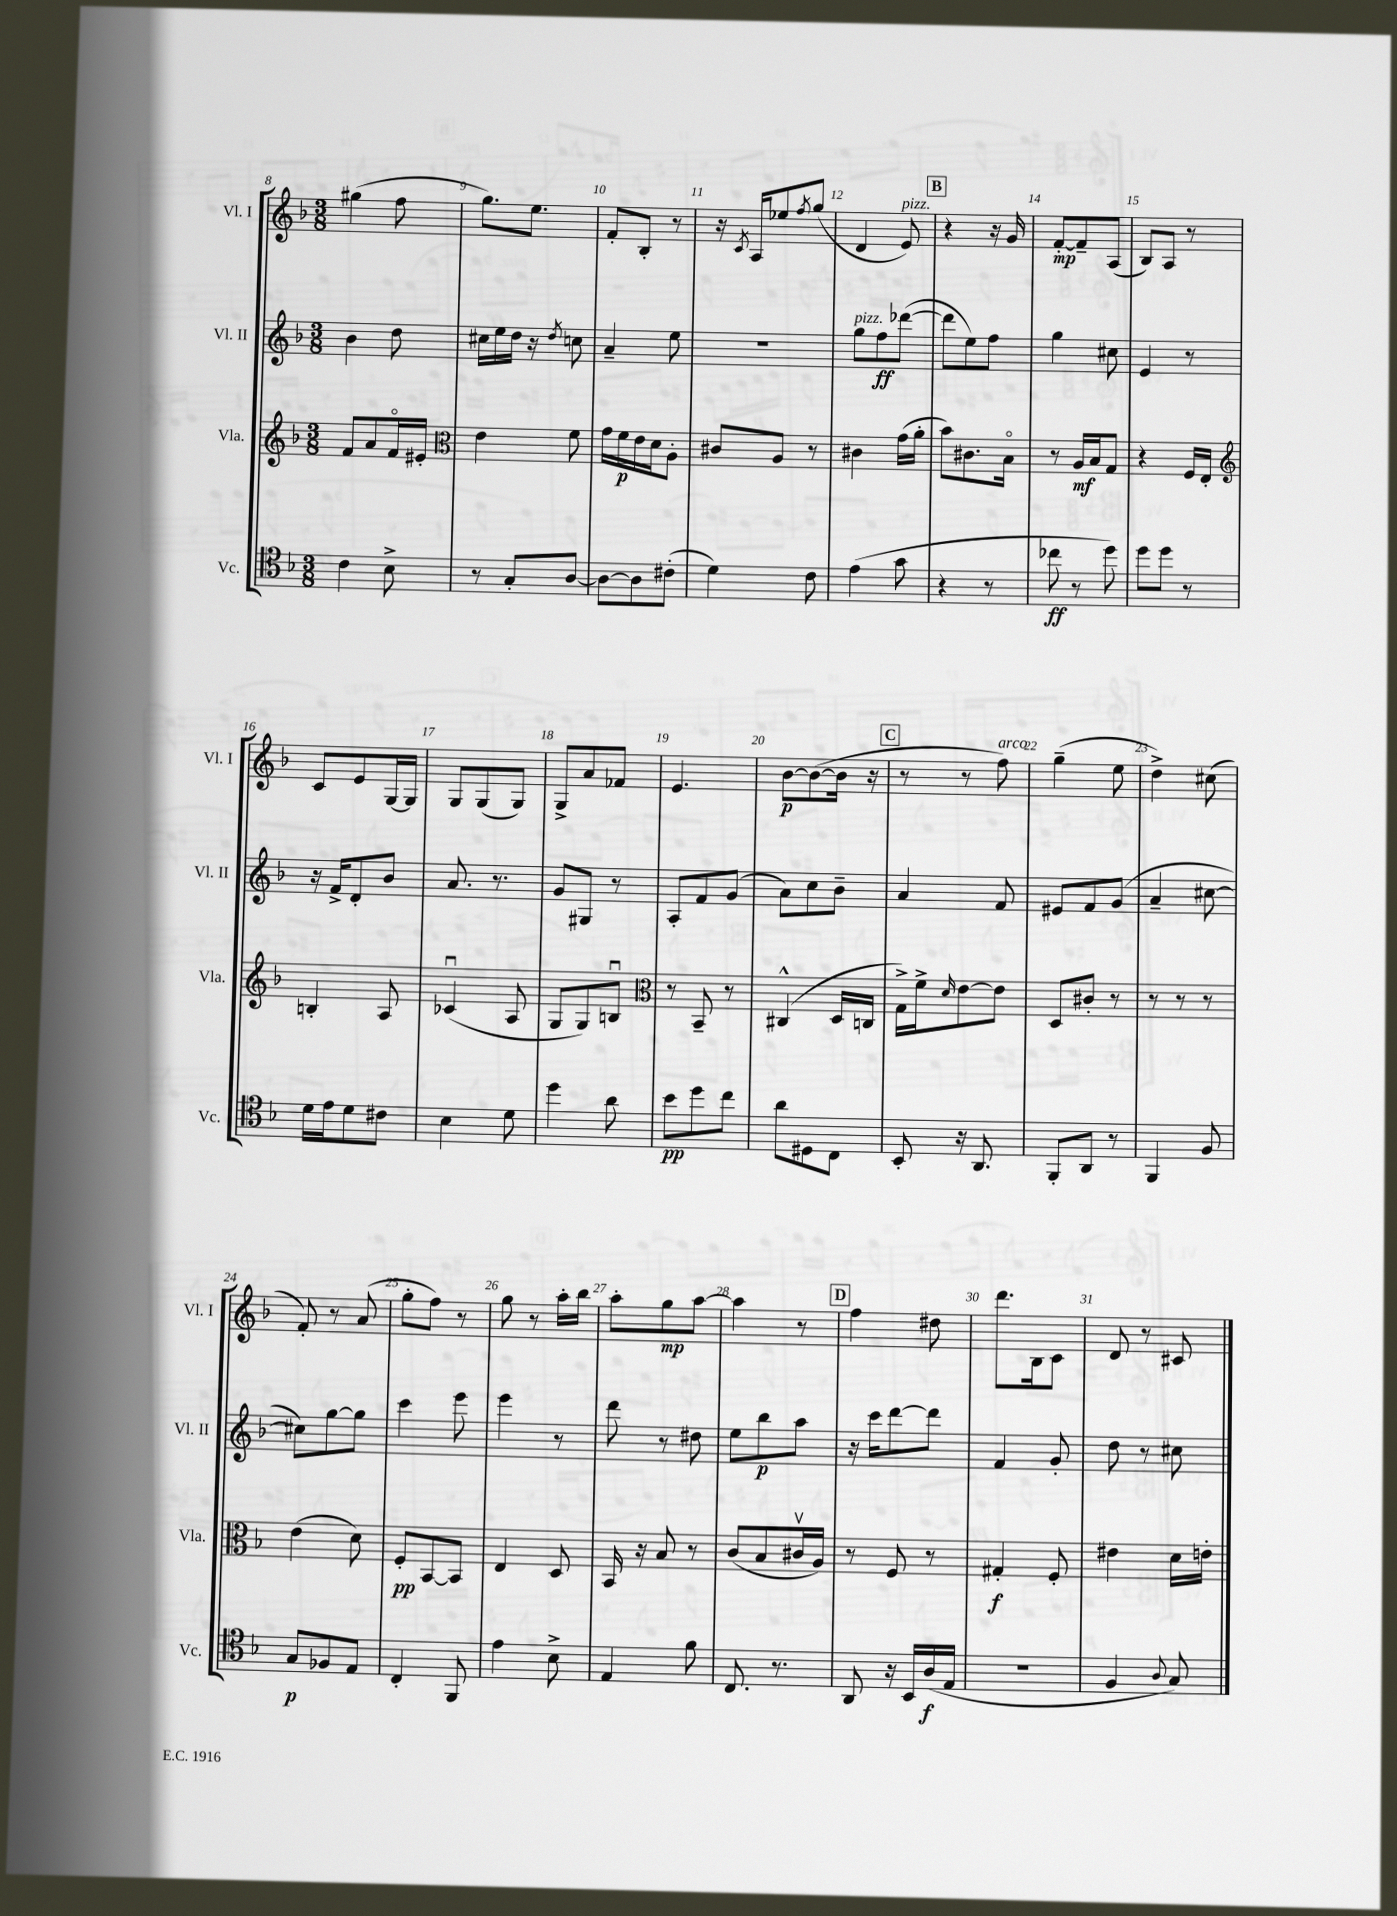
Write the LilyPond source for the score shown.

<<
\new StaffGroup <<
\new Staff = "s0" \with { instrumentName = "Vl. I" shortInstrumentName = "Vl. I" } {
    \clef treble \key f \major \numericTimeSignature \time 3/8
    gis''4( f''8 |
    g''8.) e''8. |
    f'8-. bes8-. r8 |
    r16 \acciaccatura { c'8 } a16 ees''8 \acciaccatura { f''8 } g''8( |
    d'4 e'8^\markup { \italic "pizz." }) |
    \mark \markup { \box "B" } r4 r16 g'16 |
    f'8~-.\mp f'8-- a8( |
    bes8) a8 r8 |
    c'8 e'8 g16~ g16 |
    g8 g8( g8) |
    g8-> a'8 fes'8 |
    e'4. |
    bes'8~\p bes'8~( bes'16 r16 |
    \mark \markup { \box "C" } r8 r8 f''8^\markup { \italic "arco" }) |
    g''4--( e''8 |
    d''4->) cis''8( |
    f'8-.) r8 a'8( |
    g''8-. f''8) r8 |
    g''8 r8 a''16-. bes''16 |
    a''8-. g''8\mp a''8~ |
    a''4 r8 |
    \mark \markup { \box "D" } f''4 dis''8 |
    d'''8. bes16 c'8 |
    d'8 r8 cis'8 \bar "|." |
}
\new Staff = "s1" \with { instrumentName = "Vl. II" shortInstrumentName = "Vl. II" } {
    \clef treble \key f \major \numericTimeSignature \time 3/8
    bes'4 d''8 |
    cis''16 e''16 d''16 r16 \acciaccatura { d''8 } c''8 |
    a'4-- e''8 |
    R4. |
    g''8^\markup { \italic "pizz." } f''8\ff des'''8~( |
    \mark \markup { \box "B" } des'''8 e''8) f''8 |
    g''4 cis''8 |
    e'4 r8 |
    r16 f'16-> d'8-. bes'8 |
    a'8. r8. |
    g'8 gis8 r8 |
    a8-. f'8 g'8( |
    a'8) c''8 bes'8-- |
    \mark \markup { \box "C" } a'4 f'8 |
    eis'8 f'8 g'8( |
    a'4-- cis''8~ |
    cis''8) g''8~ g''8 |
    c'''4 e'''8 |
    e'''4 r8 |
    d'''8 r8 dis''8 |
    e''8 bes''8\p a''8 |
    \mark \markup { \box "D" } r16 c'''16 d'''8~ d'''8 |
    f'4 g'8-. |
    d''8 r8 cis''8 \bar "|." |
}
\new Staff = "s2" \with { instrumentName = "Vla." shortInstrumentName = "Vla." } {
    \clef treble \key f \major \numericTimeSignature \time 3/8
    f'8 a'8 f'16\flageolet eis'16-. |
    \clef alto e'4 f'8 |
    g'16 f'16\p e'16 d'16 a8-. |
    cis'8 a8 r8 |
    cis'4 g'16( a'16-. |
    \mark \markup { \box "B" } bes'8) cis'8. bes16\flageolet |
    r8 a16\mf bes16 g8 |
    r4 f16 e16-. |
    \clef treble b4-. a8 |
    ces'4\downbow( a8 |
    g8 g8) b8\downbow |
    \clef alto r8 bes,8-- r8 |
    cis4-^( d16 c16 |
    \mark \markup { \box "C" } g16->) f'16-> \grace { d'16 } e'8~ e'8 |
    d8 cis'8-. r8 |
    r8 r8 r8 |
    e'4( d'8) |
    f8-.\pp bes,8~ bes,8 |
    e4 d8 |
    bes,16 r16 bes8 r8 |
    c'8( bes8 cis'16\upbow a16) |
    \mark \markup { \box "D" } r8 f8 r8 |
    gis4-.\f f8-. |
    eis'4 d'16 e'16-. \bar "|." |
}
\new Staff = "s3" \with { instrumentName = "Vc." shortInstrumentName = "Vc." } {
    \clef tenor \key f \major \numericTimeSignature \time 3/8
    c'4 bes8-> |
    r8 g8-. a8~ |
    a8~ a8 cis'8-.( |
    d'4) c'8 |
    e'4( g'8 |
    \mark \markup { \box "B" } r4 r8 |
    ces''8\ff r8 d''8) |
    d''8 d''8 r8 |
    d'16 e'16 d'8 cis'8 |
    bes4 d'8 |
    d''4 a'8 |
    bes'8\pp d''8 c''8 |
    a'8 dis8 c8 |
    \mark \markup { \box "C" } bes,8-. r16 a,8. |
    f,8-. a,8 r8 |
    f,4 f8 |
    g8\p fes8 e8 |
    c4-. f,8 |
    e'4 bes8-> |
    e4 f'8 |
    c8. r8. |
    \mark \markup { \box "D" } a,8 r16 bes,16 a16\f( e16 |
    R4. |
    f4 \appoggiatura { a8 } g8) \bar "|." |
}
>>
>>
\layout { \context { \Score currentBarNumber = #8 \override BarNumber.break-visibility = ##(#f #t #t) barNumberVisibility = #all-bar-numbers-visible } }
